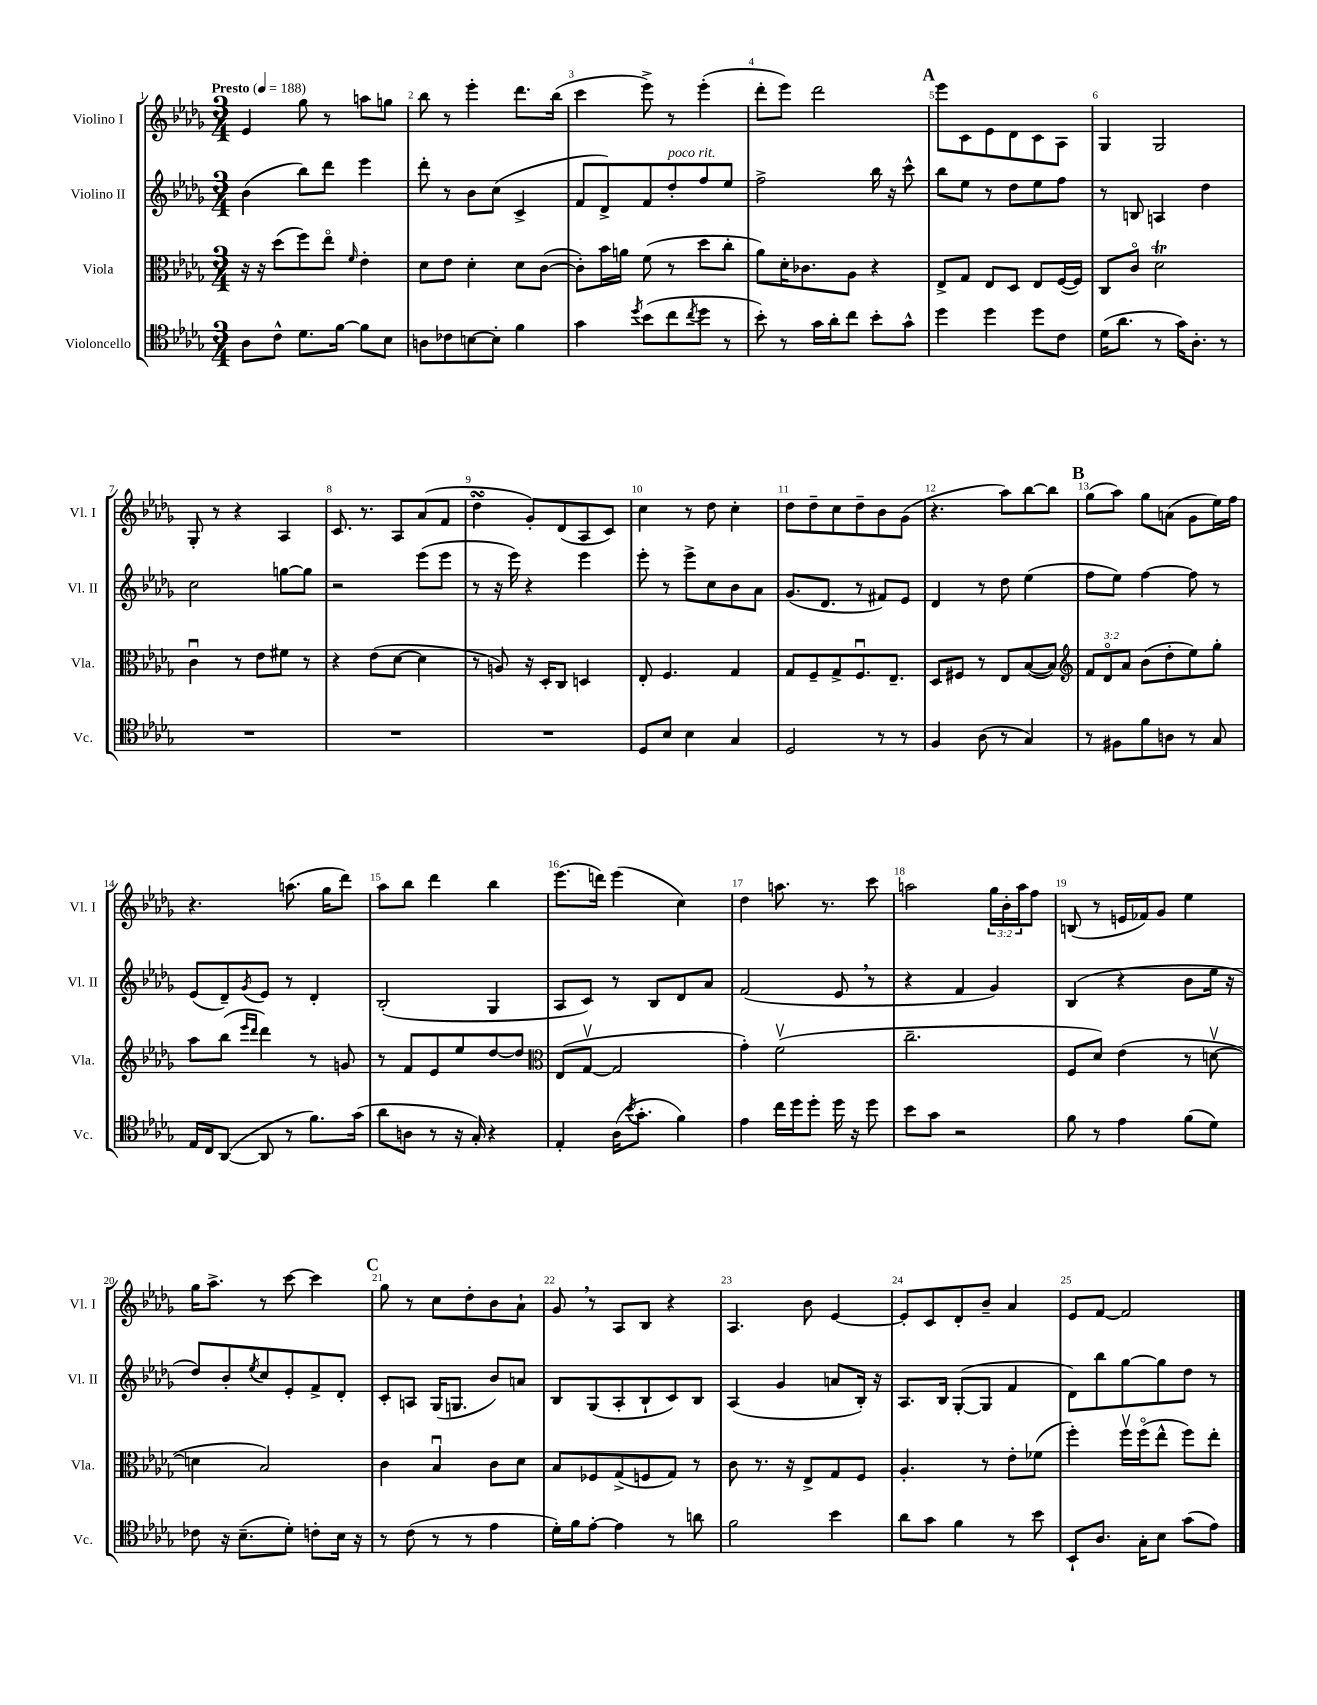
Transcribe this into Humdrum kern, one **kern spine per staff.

**kern	**kern	**kern	**kern
*staff4	*staff3	*staff2	*staff1
*clefC4	*clefC3	*clefG2	*clefG2
*k[b-e-a-d-g-]	*k[b-e-a-d-g-]	*k[b-e-a-d-g-]	*k[b-e-a-d-g-]
*M3/4	*M3/4	*M3/4	*M3/4
*MM188	*MM188	*MM188	*MM188
8A-	16r	(4b-	4e-
.	16r	.	.
8c^^	(8dd-	.	.
8.d-	8ff)	8bb-)	8gg-
.	8ee-o	8ddd-	8r
[16f	.	.	.
.	16qqf	.	.
8f]	4e-'	4eee-	8aa
8B-	.	.	8gg
=	=	=	=
8A	8d-	8ddd-'	8bb-
8c-	8e-	8r	8r
[8B	4d-'	8b-	4eee-'
8B']	.	(8cc	.
4f	8d-	4c^	8.ddd-
.	([8c	.	.
.	.	.	(16bb-
=	=	=	=
4g-	8c'])	8f	4ccc
.	16b-	8d-^)	.
.	16a	.	.
8qdd-	.	.	.
(8b-	(8f	8f	8eee-^)
8cc	8r	8dd-'	8r
8qcc	.	.	.
8dd-	8dd-	8ff	(4eee-'
8r	8cc'	8ee-	.
=	=	=	=
8b-')	8a-)	2ff^	8ddd-'
8r	16d-'	.	8eee-)
.	8.c-	.	.
16g-	.	.	2ddd-
16a-'	.	.	.
8cc	8A-	.	.
8b-'	4r	16bb-	.
.	.	16r	.
8g-^^	.	8ccc^^	.
=	=	=	=
4dd-	8E-^	8bb-	8eee-
.	8G-	8ee-	8c
4dd-	8E-	8r	8e-
.	8D-	8dd-	8d-
8dd-	8E-	8ee-	8c
8c	([16F	8ff	8A-
.	16F])	.	.
=	=	=	=
(16d-	8C	8r	4G-
8.a-	.	.	.
.	8co	8B	.
8r	2d-	4A	2G-
16g-)	.	.	.
8.A-'	.	.	.
.	.	4dd-	.
8r	.	.	.
=	=	=	=
2.r	4cu	2cc	8G-'
.	.	.	8r
.	8r	.	4r
.	8e-	.	.
.	8f#	[8gg	4A-
.	8r	8gg]	.
=	=	=	=
2.r	4r	2r	8.c
.	.	.	8.r
.	(8e-	.	.
.	[8d-	.	8A-
.	4d-]	(8eee-	(8a-
.	.	8eee-	8f
=	=	=	=
2.r	8r	8r	4dd-
.	8A)	16r	.
.	.	16eee-)	.
.	16r	4r	8g-')
.	16D-'	.	.
.	8C	.	(8d-
.	4D	4eee-	8A-
.	.	.	8c)
=	=	=	=
8D-	8E-'	8eee-'	4cc
8B-	4.F	8r	.
4B-	.	8eee-^	8r
.	.	8cc	8dd-
4G-	4G-	8b-	4cc'
.	.	8a-	.
=	=	=	=
2D-	8G-	(8.g-	8dd-
.	8F~	.	8dd-~
.	.	8.d-	.
.	8G-^	.	8cc
.	8.Fu	8r	8dd-~
8r	.	8f#)	8b-
.	8.E-~	.	.
8r	.	8e-	(8g-
=	=	=	=
4F	8D-	4d-	4.r
.	8F#	.	.
(8A-	8r	8r	.
8r	8E-	8dd-	8aa-)
4G-)	([8B-	(4ee-	[8bb-
.	8B-])	.	8bb-]
=	=	=	=
*	*clefG2	*	*
8r	12f	8ff	(8gg-
.	12d-o	.	.
8F#	.	8ee-)	8aa-)
.	12a-	.	.
8f	(8b-	[4ff	8gg-
8A	8dd-'	.	(8a
8r	8ee-)	8ff]	8g-
8G-	8gg-'	8r	16ee-)
.	.	.	16ff
=	=	=	=
16E-	8aa-	(8e-	4.r
16C	.	.	.
([8AA-	(8bb-	8d-~)	.
.	16qqeee-	.	.
.	16qqddd-	8qg-	.
8AA-]	4ddd-)	8e-	.
8r	.	8r	(8.aa
8.f)	8r	4d-'	.
.	.	.	16gg-
.	8g	.	8ddd-)
(16g-	.	.	.
=	=	=	=
8a-	8r	(2B-'	8aa-
8A	8f	.	8bb-
8r	8e-	.	4ddd-
16r	8ee-	.	.
16G-')	.	.	.
4r	[8dd-	4G-	4bb-
.	8dd-]	.	.
=	=	=	=
*	*clefC3	*	*
4E-'	(8E-	8A-	(8.eee-
.	[8G-v	8c)	.
.	.	.	16ddd)
(16A-	2G-]	8r	(4eee-
8qb-	.	.	.
8.g-'	.	.	.
.	.	8B-	.
4f)	.	8d-	4cc)
.	.	8a-	.
=	=	=	=
4e-	4g-')	(2f	4dd-
16cc	(2fv	.	8.aa
16dd-	.	.	.
8dd-'	.	.	.
.	.	.	8.r
16dd-	.	8e-	.
16r	.	.	.
8dd-	.	8r	8ccc
=	=	=	=
8b-	2.cc~	4r	2aa
8g-	.	.	.
2r	.	4f	.
.	.	4g-)	24gg-
.	.	.	24b-'
.	.	.	24aa
.	.	.	8ff
=	=	=	=
8f	8F	(4B-	(8B
8r	8d-)	.	8r
4e-	(4e-	4r	16e
.	.	.	16f-)
.	.	.	8g-
(8f	8r	8b-	4ee-
8d-)	[8dv	16ee-	.
.	.	16r	.
=	=	=	=
8c-	4d]	8dd-)	16gg-
.	.	.	8.aa-^
16r	.	8b-'	.
(8.B-~	.	.	.
.	.	8qee-	.
.	2B-)	8cc	8r
8d-')	.	8e-'	[8ccc
8c'	.	8f^	4ccc]
16B-	.	8d-'	.
16r	.	.	.
=	=	=	=
8r	4c	8c'	8gg-
(8c	.	8A	8r
8r	4B-u	(16G-	8cc
.	.	8.G	.
8r	.	.	8dd-'
4e-	8c	8b-)	8b-
.	8d-	8a	8a-`
=	=	=	=
16d-')	8B-	8B-	8g-
16f	.	.	.
[8e-'	8F-	(8G-	8r
4e-]	(8G-^	8A-'	8A-
.	8F	8B-`	8B-
8r	8G-)	8c)	4r
8a	8r	8B-	.
=	=	=	=
2f	8c	(4A-	4.A-
.	8.r	.	.
.	.	4g-	.
.	16r	.	.
.	8E-^	.	8b-
4b-	8G-	8a	[4e-
.	8F	16B-')	.
.	.	16r	.
=	=	=	=
8a-	4.A-'	8.A-	8e-']
8g-	.	.	8c
.	.	16B-	.
4f	.	([8G-'	8d-'
.	8r	8G-]	8b-~
8r	8e-'	4f	4a-
8b-	(8f-	.	.
=	=	=	=
8BB-`	4ff')	8d-)	8e-
8.A-	.	8bb-	[8f
.	16ffv	[8gg-	2f]
16G-'	(16ffo	.	.
8B-	8ee-^^	8gg-]	.
(8g-	8ff)	8dd-	.
8e-)	8ee-'	8r	.
==	==	==	==
*-	*-	*-	*-
